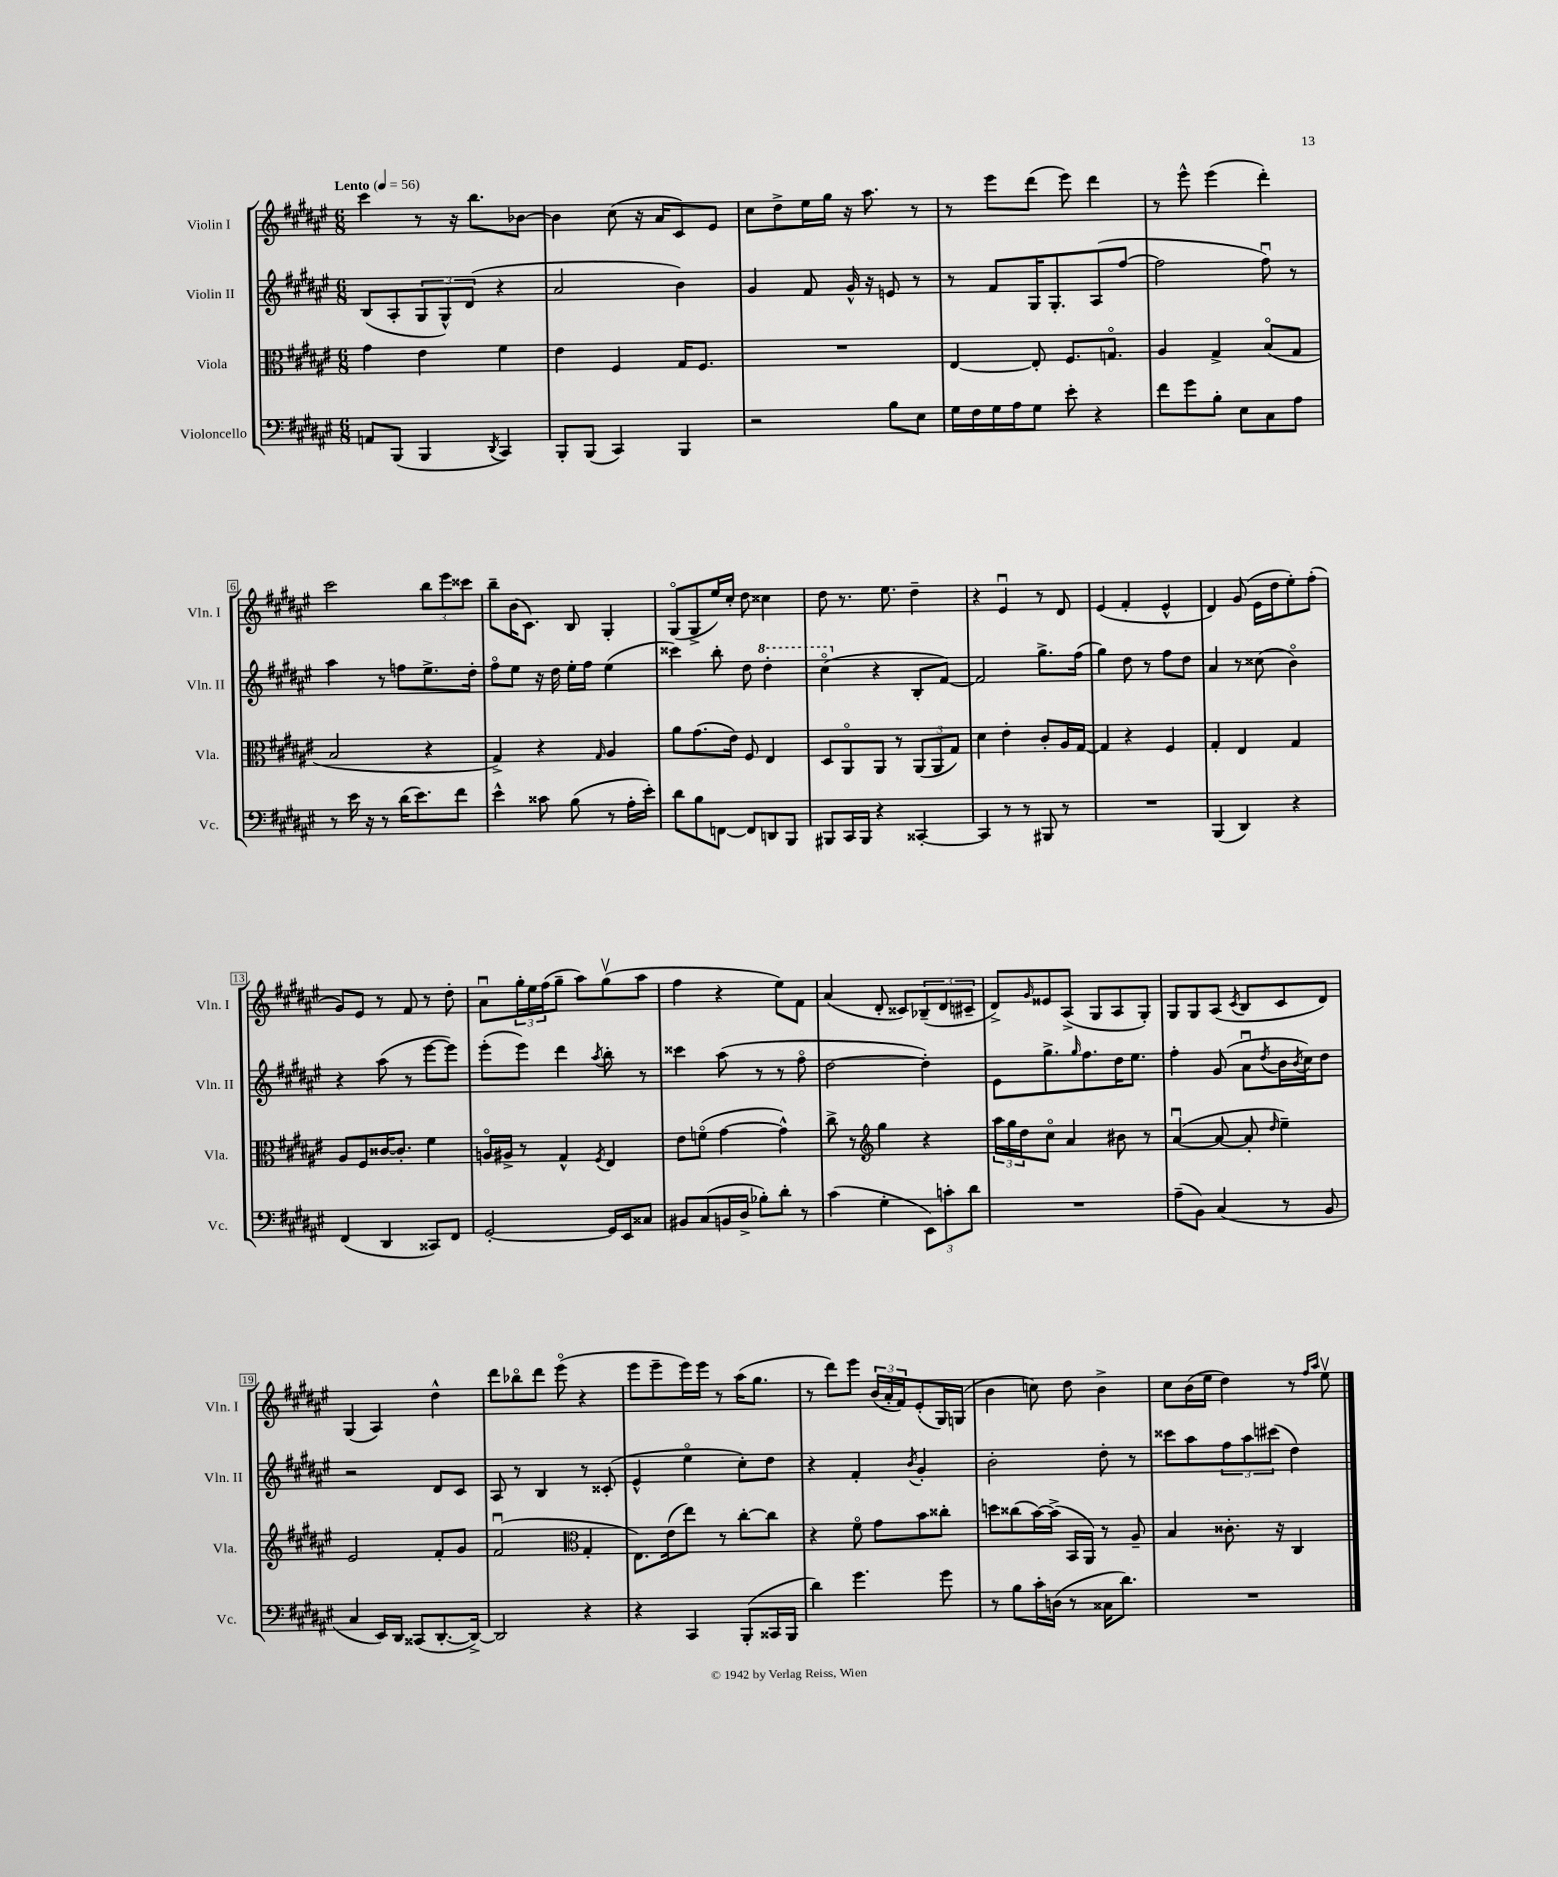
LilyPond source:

<<
\new StaffGroup <<
\new Staff = "s0" \with { instrumentName = "Violin I" shortInstrumentName = "Vln. I" } {
    \clef treble \key fis \major \numericTimeSignature \time 6/8 \tempo "Lento" 4 = 56
    cis'''4 r8 r16 b''8. bes'8~ |
    bes'4 cis''8( r16 ais'16 cis'8) eis'8 |
    cis''8 dis''8-> eis''16 gis''16 r16 ais''8. r8 |
    r8 eis'''8 dis'''8( eis'''8) dis'''4 |
    r8 eis'''8-^ eis'''4( dis'''4-.) |
    cis'''2 \tuplet 3/2 { b''8 eis'''8 cisis'''8 } |
    b''8-- b'16( cis'8.) b8 gis4-. |
    gis8\flageolet( gis8-> eis''16) cis''16-. dis''8 cisis''4 |
    dis''8 r8. eis''8. dis''4-- |
    r4 eis'4\downbow r8 dis'8 |
    eis'4( fis'4-. eis'4-^ |
    dis'4) gis'8( eis'16 dis''16 eis''8-.) fis''8-.( |
    gis'8) eis'8 r8 fis'8 r8 dis''8-. |
    ais'8\downbow \tuplet 3/2 { gis''16-. eis''16 fis''16( } gis''8-- ais''8) gis''8\upbow( ais''8 |
    fis''4 r4 eis''8) fis'8 |
    ais'4( dis'8-. cisis'8) \tuplet 3/2 { bes8--( dis'8 cis'8-- } |
    dis'8->) \grace { gis'16 } eisis'8 ais8->( gis8 ais8 gis8-.) |
    gis8 gis8 ais8( \acciaccatura { cis'8 } b8 cis'8 dis'8) |
    gis4( ais4) dis''4-^ |
    dis'''8 bes''8\flageolet dis'''8 eis'''8\flageolet( r4 |
    eis'''8 eis'''8-- eis'''16) eis'''16 r8 ais''16( gis''8. |
    r8 dis'''8) eis'''8 \tuplet 3/2 { b'16( ais'16-. fis'16) } eis'8-.( gis16) g16( |
    b'4 c''8) dis''8 b'4-> |
    cis''8 b'16( eis''16 dis''4) r8 \grace { fis''16 ais''16 } eis''8\upbow \bar "|." |
}
\new Staff = "s1" \with { instrumentName = "Violin II" shortInstrumentName = "Vln. II" } {
    \clef treble \key fis \major \numericTimeSignature \time 6/8
    b8( ais8-. \tuplet 3/2 { gis8 gis8-^) dis'8( } r4 |
    ais'2 b'4) |
    gis'4 fis'8 gis'16-^ r16 e'8 r8 |
    r8 fis'8 gis16 gis8.-. ais8( fis''8~ |
    fis''2 fis''8\downbow) r8 |
    ais''4 r8 f''8 eis''8.-> dis''16-. |
    fis''8\flageolet eis''8 r16 dis''16 eis''16-. fis''16 eis''4( |
    cisis'''4) b''8-. dis''8 \ottava #1 dis'''4-. |
    cis'''4\flageolet( \ottava #0 r4 b8-. fis'8~) |
    fis'2 gis''8.-> fis''16( |
    gis''4) dis''8 r8 fis''8 dis''8 |
    ais'4 r8 cisis''8( b'4\flageolet) |
    r4 ais''8( r8 eis'''8~ eis'''8) |
    eis'''8-.( eis'''8) dis'''4 \acciaccatura { ais''8 } b''8-. r8 |
    cisis'''4 ais''8( r8 r8 fis''8\flageolet |
    dis''2~ dis''4-.) |
    eis'8 gis''8.-> \grace { gis''16 } fis''8. dis''16 eis''8. |
    fis''4-. gis'8( ais'8\downbow \acciaccatura { dis''8 } b'16 \acciaccatura { b'8 } cis''16) dis''8 |
    r2 dis'8 cis'8 |
    ais8 r8 b4 r8 cisis'8-.( |
    eis'4-^ eis''4\flageolet cis''8-.) dis''8 |
    r4 fis'4-. \acciaccatura { b'8 } gis'4-. |
    b'2-. dis''8-. r8 |
    cisis'''8 ais''8 \tuplet 3/2 { fis''8 ais''8 cis'''8( } dis''4) \bar "|." |
}
\new Staff = "s2" \with { instrumentName = "Viola" shortInstrumentName = "Vla." } {
    \clef alto \key fis \major \numericTimeSignature \time 6/8
    gis'4 eis'4 fis'4 |
    eis'4 fis4 gis16 fis8. |
    R2. |
    eis4~ eis8-. fis8. g8.\flageolet |
    ais4 gis4-> b8\flageolet( gis8 |
    b2 r4 |
    gis4->) r4 \grace { gis16 } ais4 |
    ais'8 gis'8.( eis'16) fis8 eis4 |
    dis8 ais,8\flageolet ais,8 r8 \tuplet 3/2 { ais,8( ais,8 gis8) } |
    dis'4 eis'4-. cis'8-. ais16 gis16~ |
    gis4 r4 fis4 |
    gis4-. eis4 gis4 |
    ais8 fis8 cisis'16~ cisis'8.-. fis'4 |
    a16\flageolet ais16-> r8 gis4-^ \acciaccatura { fis8 } eis4 |
    eis'8 f'8\flageolet( gis'4~ gis'4-^) |
    cis''8-> r8 \clef treble gis''4 r4 |
    \tuplet 3/2 { ais''16 gis''16 dis''16 } cis''8\flageolet ais'4 bis'8 r8 |
    ais'4~\downbow( ais'8~ ais'8-. \grace { dis''16 } eis''4--) |
    eis'2 fis'8-. gis'8 |
    fis'2\downbow( \clef alto gis4-. |
    eis8.) eis'16( eis''8) r8 cis''8~-. cis''8 |
    r4 fis'8\flageolet gis'8 b'8 cisis''8-. |
    d''8 cisis''8( b'16~) b'16->( b,16 ais,16) r8 ais8-- |
    b4 cisis'8.-. r16 cis4 \bar "|." |
}
\new Staff = "s3" \with { instrumentName = "Violoncello" shortInstrumentName = "Vc." } {
    \clef bass \key fis \major \numericTimeSignature \time 6/8
    a,8 b,,8( b,,4 \acciaccatura { dis,8 } cis,4) |
    b,,8-. b,,8( cis,4) b,,4 |
    r2 b8 eis8 |
    gis16 fis16 gis16 ais16 gis8 eis'8-. r4 |
    fis'8 gis'8 b8-. eis8 cis8 ais8 |
    r8 eis'16 r16 r8 dis'16( eis'8.) fis'8 |
    eis'4-^ cisis'8 b8( r8 ais16-. eis'16-.) |
    dis'8 b8 f,8~ f,8 d,8 b,,8 |
    bis,,8 cis,16 bis,,16 r4 cisis,4~-. |
    cisis,4 r8 r8 bis,,8 r8 |
    R2. |
    b,,4( dis,4) r4 |
    fis,4( dis,4 cisis,8) fis,8 |
    gis,2~-. gis,16 eis,16 cisis8 |
    bis,8 cis8( b,16 dis16-> bes8-.) dis'8-. r8 |
    cis'4( gis4-. \tuplet 3/2 { eis,8) c'8-. dis'8 } |
    R2. |
    ais8--( b,8) cis4( r8 b,8 |
    cis4 eis,16) dis,16 cisis,8( dis,8.~-. dis,16~->) |
    dis,2 r4 |
    r4 cis,4 b,,8-.( cisis,16 b,,16 |
    dis'4) gis'4. gis'8 |
    r8 b8 cis'16-. d16( r8 cisis16 dis'8.) |
    R2. \bar "|." |
}
>>
>>
\layout { \context { \Score \override BarNumber.stencil = #(make-stencil-boxer 0.1 0.3 ly:text-interface::print) } }
